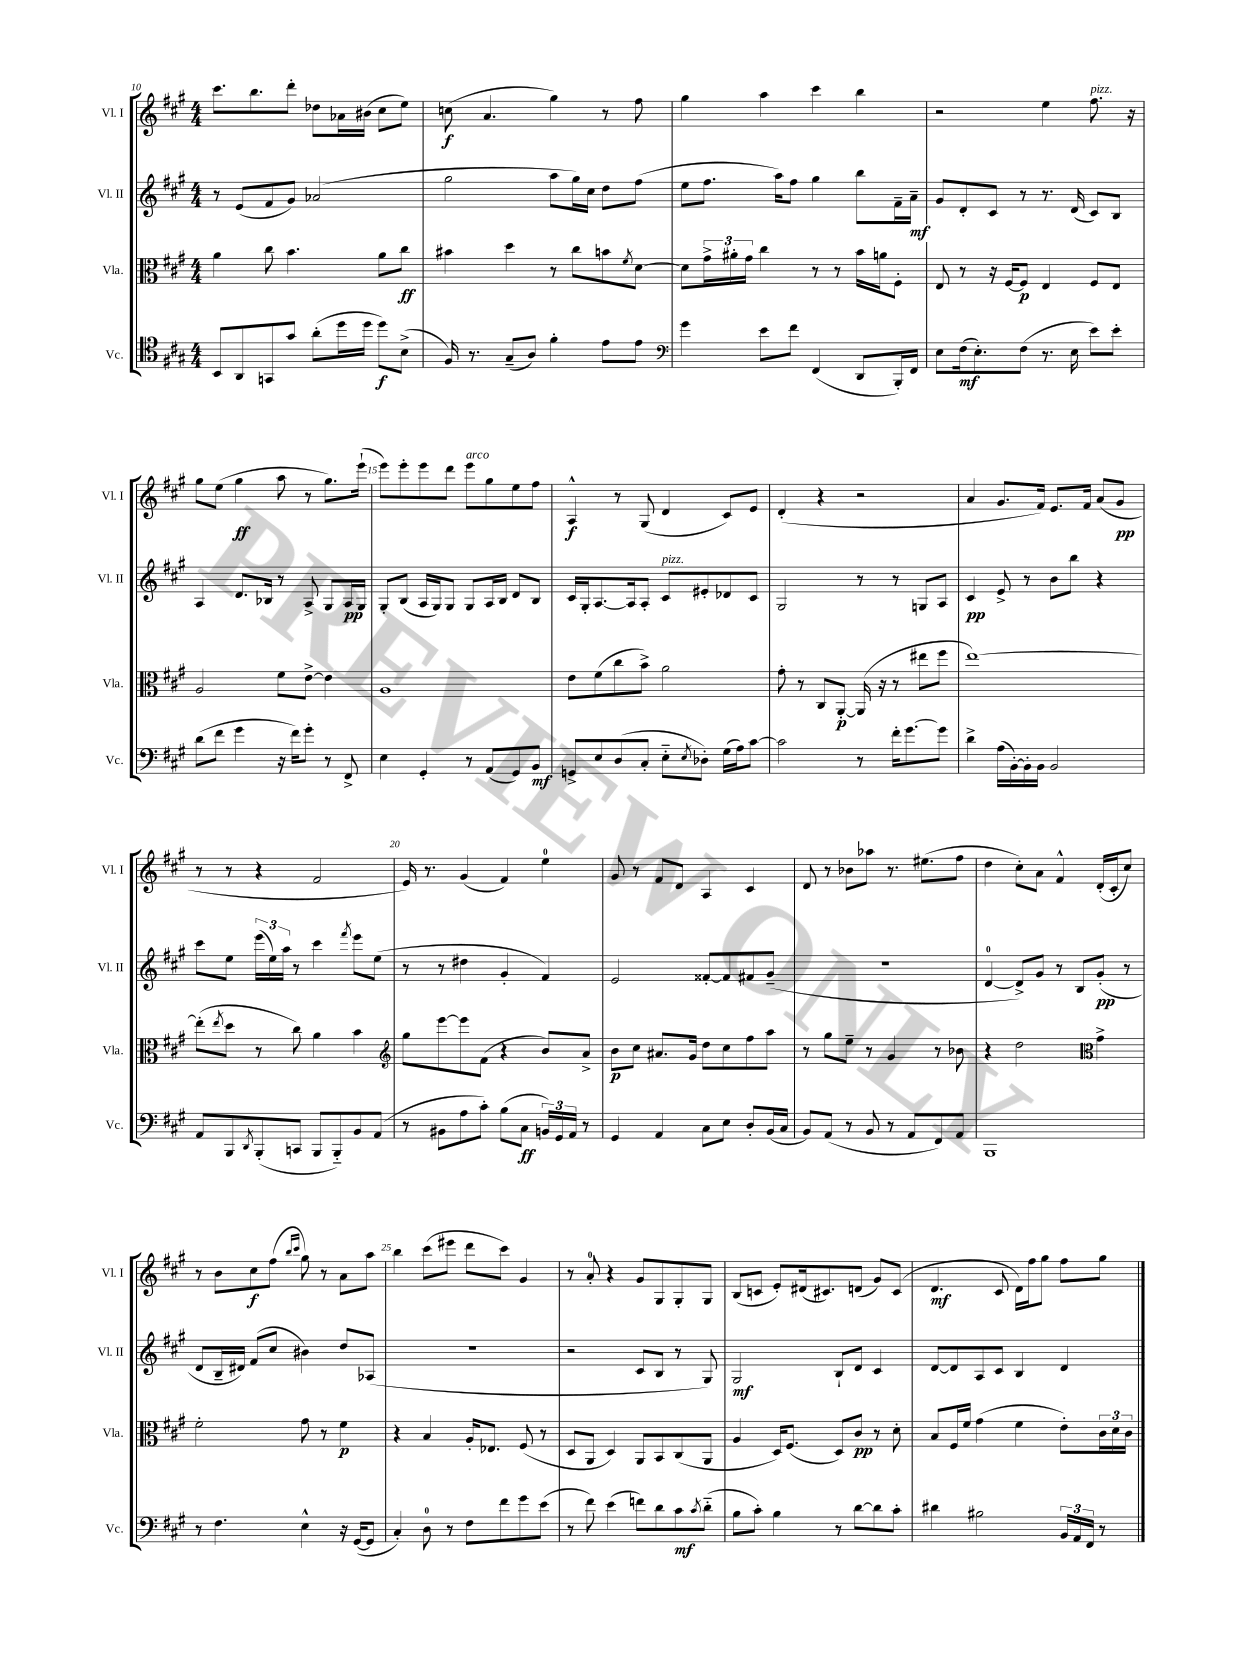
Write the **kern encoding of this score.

**kern	**dynam	**kern	**dynam	**kern	**dynam	**kern	**dynam
*part4	*part4	*part3	*part3	*part2	*part2	*part1	*part1
*staff4	*staff4	*staff3	*staff3	*staff2	*staff2	*staff1	*staff1
*I"Vc.	*	*I"Vla.	*	*I"Vl. II	*	*I"Vl. I	*
*I'Vc.	*	*I'Vla.	*	*I'Vl. II	*	*I'Vl. I	*
*clefC4	*	*clefC3	*	*clefG2	*	*clefG2	*
*k[f#c#g#]	*	*k[f#c#g#]	*	*k[f#c#g#]	*	*k[f#c#g#]	*
*M4/4	*	*M4/4	*	*M4/4	*	*M4/4	*
=10	=10	=10	=10	=10	=10	=10	=10
8BB/L	.	4a\	.	8r	.	8.ccc#\L	.
8AA/	.	.	.	(8e/L	.	.	.
.	.	.	.	.	.	8.bb\	.
8GGn/	.	8cc#\	.	8f#/	.	.	.
8g#/J	.	4.b\	.	8g#/J)	.	8ddd'\J	.
(8a'\L	.	.	.	(2a-X/	.	8dd-X\L	.
16dd\L	.	.	.	.	.	16a-X\L	.
16dd\JJ	.	.	.	.	.	(16b#X\JJ	.
8dd\L)	f	8a\L	.	.	.	8cc#\L	.
(8B^\J	.	8cc#\J	ff	.	.	8ee\J)	.
=11	=11	=11	=11	=11	=11	=11	=11
16F#/)	.	4b#X\	.	2gg#\	.	(8ccn\	f
8.r	.	.	.	.	.	.	.
.	.	.	.	.	.	4.a/	.
(8G#~/L	.	4dd\	.	.	.	.	.
8A/J)	.	.	.	.	.	.	.
4f#'\	.	8r	.	8aa\L	.	4gg#\)	.
.	.	8cc#\L	.	16gg#\L)	.	.	.
.	.	.	.	16cc#\JJ	.	.	.
8e\L	.	8bn\	.	8dd\L	.	8r	.
.	.	8qf#/	.	.	.	.	.
8e\J	.	[8d\J	.	(8ff#\J	.	8ff#\	.
=12	=12	=12	=12	=12	=12	=12	=12
*clefF4	*	*	*	*	*	*	*
4g#\	.	8d\L]	.	8ee\L	.	4gg#\	.
.	.	24g#^\L	.	8.ff#\J	.	.	.
.	.	24a#X'\	.	.	.	.	.
.	.	24g#\JJ	.	.	.	.	.
8e\L	.	4cc#\	.	.	.	4aa\	.
.	.	.	.	16aa\KL)	.	.	.
8f#\J	.	.	.	8ff#\J	.	.	.
(4FF#/	.	8r	.	4gg#\	.	4ccc#\	.
.	.	8r	.	.	.	.	.
8DD/L	.	16b\LL	.	8bb\L	.	4bb\	.
.	.	16an\J	.	.	.	.	.
16BBB'/L)	.	8F#'\J	.	16f#~\L	.	.	.
16FF#/JJ	.	.	.	16a~\JJ	mf	.	.
=13	=13	=13	=13	=13	=13	=13	=13
8E\L	.	8E/	.	8g#/L	.	2r	.
(16F#\k	mf	8r	.	8d'/	.	.	.
8.E'\)	.	.	.	.	.	.	.
.	.	16r	.	8c#/J	.	.	.
.	.	[16F#/KL	.	.	.	.	.
(8F#\J	.	8F#/J]	p	8r	.	.	.
8.r	.	4E/	.	8.r	.	4ee\	.
16E\	.	.	.	(16d/	.	.	.
!	!	!	!	!	!	!LO:TX:a:i:t=pizz.	!
8e\L)	.	8F#/L	.	8c#/L)	.	8.ff#\	.
8e'\J	.	8E/J	.	8B/J	.	.	.
.	.	.	.	.	.	16r	.
!!LO:LB:g=z
=14	=14	=14	=14	=14	=14	=14	=14
(8d\L	.	2A/	.	4A/	.	8gg#\L	.
8f#\J	.	.	.	.	.	(8ee\J	.
4g#\	.	.	.	8.d/L	.	4gg#\	ff
.	.	.	.	16B-X/Jk	.	.	.
16r	.	8f#\L	.	8r	.	8aa\	.
16f#\KL)	.	.	.	.	.	.	.
8g#'\J	.	[8e^\J	.	8A^/	.	8r	.
8r	.	4e\]	.	8G#/L	.	8.gg#\L)	.
8FF#^/	.	.	.	16A/L	pp	.	.
.	.	.	.	16G#/JJ	.	(16eee`\Jk	.
=15	=15	=15	=15	=15	=15	=15	=15
4E\	.	1A	.	8G#'/L	.	8eee\L)	.
.	.	.	.	(8B/J	.	8eee'\	.
4GG#'/	.	.	.	16A/LL	.	8eee\	.
.	.	.	.	16G#/J)	.	.	.
.	.	.	.	8G#/J	.	8ddd\J	.
!	!	!	!	!	!	!LO:TX:a:i:t=arco	!
8r	.	.	.	8G#/L	.	8eee\L	.
(8AA/L	.	.	.	16A/L	.	8gg#\	.
.	.	.	.	16B/JJ	.	.	.
8GG#/)	.	.	.	8d/L	.	8ee\	.
8BB/J	mf	.	.	8B/J	.	8ff#\J	.
=16	=16	=16	=16	=16	=16	=16	=16
8GGn^/L	.	8e\L	.	16c#/LL	.	4A^^/	f
.	.	.	.	16G#'/J	.	.	.
8E/	.	(8f#\	.	[8.A/	.	.	.
(8D/	.	8cc#\	.	.	.	8r	.
.	.	.	.	16A/k]	.	.	.
8C#'/J	.	8b^\J)	.	8A'/J	.	(8G#/	.
!	!	!	!	!LO:TX:a:i:t=pizz.	!	!	!
8E\L	.	2a\	.	8c#/L	.	4d/	.
8qE/	.	.	.	.	.	.	.
8D-X'\J)	.	.	.	8e#X'/	.	.	.
(16G#\LL	.	.	.	8d-X/	.	8c#/L)	.
16A\J)	.	.	.	.	.	.	.
[8c#\J	.	.	.	8c#/J	.	8e/J	.
=17	=17	=17	=17	=17	=17	=17	=17
2c#\]	.	8g#'\	.	2G#/	.	(4d'/	.
.	.	8r	.	.	.	.	.
.	.	8C#/L	.	.	.	4r	.
.	.	[8AA'/J	p	.	.	.	.
8r	.	(16AA/]	.	8r	.	2r	.
.	.	16r	.	.	.	.	.
16f#'\KL	.	8r	.	8r	.	.	.
[8.g#\	.	.	.	.	.	.	.
.	.	8ee#X\L	.	8Gn/L	.	.	.
8g#\J]	.	8ff#\J	.	8A/J	.	.	.
=18	=18	=18	=18	=18	=18	=18	=18
4d^\	.	[1ee)	.	4c#/	pp	4a/	.
(16A\LL	.	.	.	8e^/	.	8.g#/L	.
[16BB'\)	.	.	.	.	.	.	.
16BB'\]	.	.	.	8r	.	.	.
16BB\JJ	.	.	.	.	.	16f#/Jk)	.
2BB/	.	.	.	8b\L	.	8.e/L	.
.	.	.	.	8bb\J	.	.	.
.	.	.	.	.	.	16f#/Jk	.
.	.	.	.	4r	.	(8a/L	.
.	.	.	.	.	.	8g#/J	pp
!!LO:LB:g=z
=19	=19	=19	=19	=19	=19	=19	=19
8AA/L	.	(8ee'\L]	.	8ccc#\L	.	8r	.
.	.	8qee/	.	.	.	.	.
8BBB/	.	8dd\J	.	8ee\J	.	8r	.
8qDD/	.	.	.	.	.	.	.
(8BBB'/	.	8r	.	(24eee\LL	.	4r	.
.	.	.	.	24ee\)	.	.	.
.	.	.	.	24aa\JJ	.	.	.
8CCn/J	.	8cc#\)	.	8r	.	.	.
8BBB/L	.	4a\	.	4ccc#\	.	2f#/	.
8BBB/)	.	.	.	.	.	.	.
.	.	.	.	8qfff#/	.	.	.
8BB/	.	4b\	.	8eee\L	.	.	.
(8AA/J	.	.	.	(8ee\J	.	.	.
=20	=20	=20	=20	=20	=20	=20	=20
*	*	*clefG2	*	*	*	*	*
8r	.	8gg#\L	.	8r	.	16e/)	.
.	.	.	.	.	.	8.r	.
8BB#X\L	.	[8eee\	.	8r	.	.	.
8A\	.	8eee\]	.	4dd#X\	.	(4g#/	.
8c#'\J)	.	(8f#\J	.	.	.	.	.
(8B\L	.	4r	.	4g#'/	.	4f#/)	.
8C#\J	ff	.	.	.	.	.	.
24BBn/LL)	.	8b/L)	.	4f#/)	.	4ee\	.
24GG#/	.	.	.	.	.	.	.
24AA/JJ	.	.	.	.	.	.	.
8r	.	8a^/J	.	.	.	.	.
=21	=21	=21	=21	=21	=21	=21	=21
4GG#/	.	8b\L	p	2e/	.	8g#/	.
.	.	8cc#\J	.	.	.	8r	.
4AA/	.	8.a#X/L	.	.	.	8f#/L	.
.	.	.	.	.	.	8d/J	.
.	.	16g#/Jk	.	.	.	.	.
8C#\L	.	8dd\L	.	[8f##X'/L	.	4A/	.
8E\J	.	8cc#\	.	8f##/]	.	.	.
8D'/L	.	8ff#\	.	8f#X/	.	4c#/	.
(16BB/L	.	8aa\J	.	(8g#~/J	.	.	.
16C#/JJ	.	.	.	.	.	.	.
=22	=22	=22	=22	=22	=22	=22	=22
8BB/L)	.	8r	.	1r	.	8d/	.
(8AA/J	.	8gg#\L	.	.	.	8r	.
8r	.	8ee~\J	.	.	.	8b-X\L	.
8BB/	.	8r	.	.	.	8aa-X\J	.
8r	.	4g#/	.	.	.	8.r	.
8AA/L	.	.	.	.	.	.	.
.	.	.	.	.	.	(8.ee#X\L	.
8FF#/)	.	8r	.	.	.	.	.
8AA/J	.	8b-X\	.	.	.	8ff#\J	.
=23	=23	=23	=23	=23	=23	=23	=23
1BBB	.	4r	.	[4d/	.	4dd\	.
.	.	2dd\	.	8d^/L])	.	8cc#'\L)	.
.	.	.	.	8g#/J	.	8a\J	.
.	.	.	.	8r	.	4f#^^/	.
.	.	.	.	8B/L	.	.	.
*	*	*clefC3	*	*	*	*	*
.	.	4g#^\	.	(8g#'/J	pp	(16d'/LL	.
.	.	.	.	.	.	16c#'/J	.
.	.	.	.	8r	.	8cc#/J)	.
!!LO:LB:g=z
=24	=24	=24	=24	=24	=24	=24	=24
8r	.	2f#'\	.	8d/L	.	8r	.
4.F#\	.	.	.	16B~/L	.	8b\L	.
.	.	.	.	16d#X/JJ)	.	.	.
.	.	.	.	(8f#/L	.	8cc#\	f
.	.	.	.	8cc#/J	.	(8ff#\J	.
.	.	.	.	.	.	16qqbb/LL	.
.	.	.	.	.	.	16qqccc#/JJ	.
4E^^\	.	8g#\	.	4b#X\)	.	8gg#\)	.
.	.	8r	.	.	.	8r	.
16r	.	4f#\	p	8dd/L	.	8a\L	.
([16GG#/KL	.	.	.	.	.	.	.
8GG#/J]	.	.	.	(8A-X/J	.	8aa\J	.
=25	=25	=25	=25	=25	=25	=25	=25
4C#'/)	.	4r	.	1r	.	4bb\	.
8D\	.	4B/	.	.	.	(8ccc#\L	.
8r	.	.	.	.	.	8eee#X\J	.
8F#\L	.	16A'/KL	.	.	.	8ddd\L	.
.	.	8.E-X/J	.	.	.	.	.
8f#\	.	.	.	.	.	8ccc#\J)	.
8g#\	.	(8F#/	.	.	.	4g#/	.
(8e\J	.	8r	.	.	.	.	.
=26	=26	=26	=26	=26	=26	=26	=26
8r	.	8D/L	.	2r	.	8r	.
8f#\)	.	8AA/J	.	.	.	8a'/	.
(4e\	.	4D/)	.	.	.	4r	.
8fn\L)	.	8AA/L	.	8c#/L	.	8g#/L	.
8d\	.	8BB/	.	8B/J	.	8G#/	.
8c#\	mf	(8C#/	.	8r	.	8G#'/	.
8qc#/	.	.	.	.	.	.	.
(8d\J	.	8AA/J	.	8G#/)	.	8G#/J	.
=27	=27	=27	=27	=27	=27	=27	=27
8B\L	.	4A/	.	2G#/	mf	(8B/L	.
8c#'\J)	.	.	.	.	.	8cn/J	.
4B\	.	16D/KL)	.	.	.	8e'/L)	.
.	.	(8.F#/J	.	.	.	.	.
.	.	.	.	.	.	(16d#X/k	.
.	.	.	.	.	.	8.c#X/)	.
8r	.	8D/L)	.	8B`/L	.	.	.
[8d\L	.	8c#/J	pp	8d/J	.	(8dn/J	.
8d\]	.	8r	.	4c#/	.	8g#/L)	.
8c#'\J	.	8d'\	.	.	.	(8c#/J	.
=28	=28	=28	=28	=28	=28	=28	=28
4d#X\	.	8B/L	.	[8d/L	.	4.d/	mf
.	.	16F#/L	.	8d/]	.	.	.
.	.	16f#/JJ	.	.	.	.	.
2B#X\	.	(4g#\	.	8A/	.	.	.
.	.	.	.	8c#/J	.	8c#/	.
.	.	4f#\	.	4B/	.	16d\LL)	.
.	.	.	.	.	.	16ff#\J	.
.	.	.	.	.	.	8gg#\J	.
24BB/LL	.	8e'\L)	.	4d/	.	8ff#\L	.
24AA/	.	.	.	.	.	.	.
24FF#/JJ	.	.	.	.	.	.	.
8r	.	24c#\L	.	.	.	8gg#\J	.
.	.	24d\	.	.	.	.	.
.	.	24c#\JJ	.	.	.	.	.
==	==	==	==	==	==	==	==
*-	*-	*-	*-	*-	*-	*-	*-
